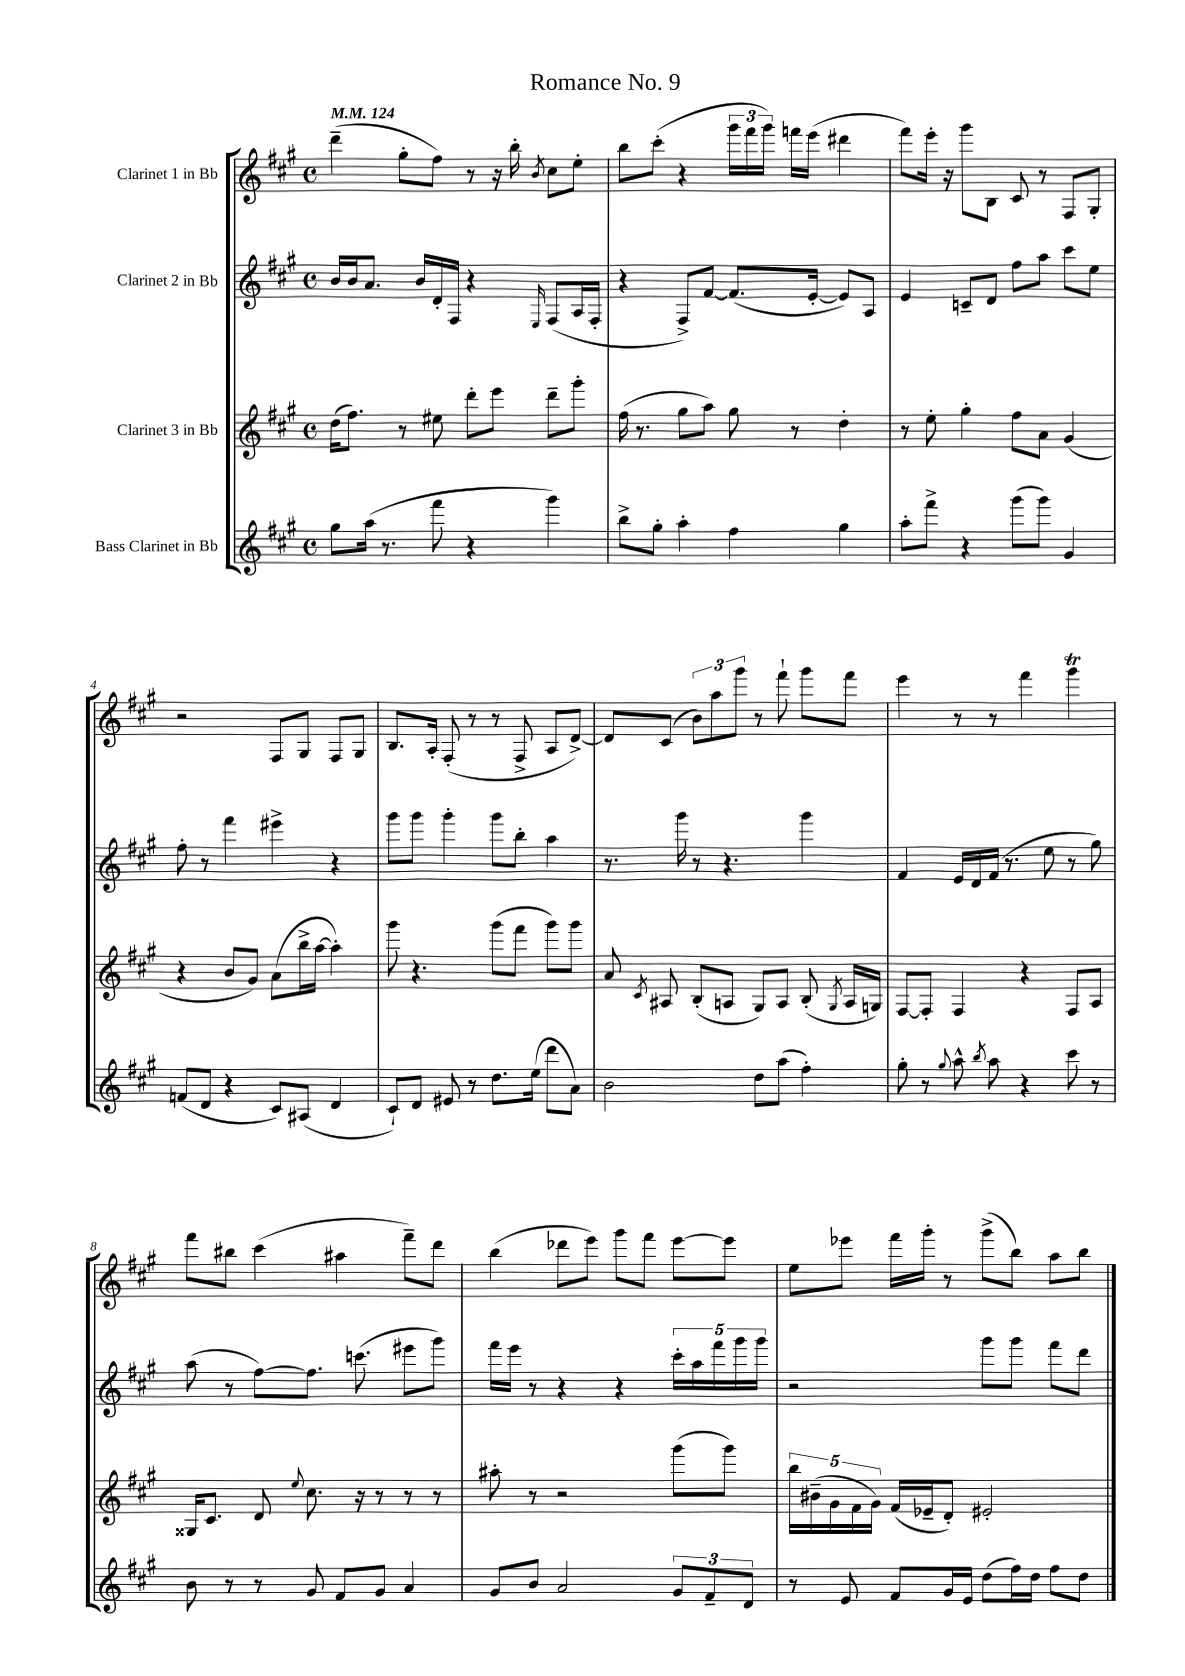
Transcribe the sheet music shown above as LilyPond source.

\header { title = "Romance No. 9" }
<<
\new StaffGroup <<
\new Staff = "s0" \with { instrumentName = "Clarinet 1 in Bb" } {
    \clef treble \key a \major \defaultTimeSignature \time 4/4 \tempo 4 = 124
    \autoBeamOff d'''4--( gis''8[-. fis''8]) r8 r16 b''16-. \acciaccatura { b'8 } cis''8[ e''8]-. |
    b''8[ cis'''8]-.( r4 \tuplet 3/2 { gis'''16[ fis'''16 gis'''16]) } f'''16[ e'''16]( dis'''4 |
    fis'''8[) e'''16]-. r16 gis'''8[ b8] cis'8 r8 fis8[ gis8]-. |
    r2 fis8[ gis8] fis8[ gis8] |
    b8.[ a16]-. fis8-.( r8 r8 fis8-> a8[ d'8]~->) |
    d'8[ cis'8]( \tuplet 3/2 { b'8[) a''8 gis'''8] } r8 fis'''8-! gis'''8[ fis'''8] |
    e'''4 r8 r8 fis'''4 gis'''4\trill |
    fis'''8[ bis''8] cis'''4( ais''4 fis'''8[--) d'''8] |
    b''4( des'''8[ e'''8]) gis'''8[ fis'''8] e'''8[~ e'''8] |
    e''8[ ees'''8] fis'''16[ gis'''16]-. r8 gis'''8[->( b''8]) a''8[ b''8] \bar "|." |
}
\new Staff = "s1" \with { instrumentName = "Clarinet 2 in Bb" } {
    \clef treble \key a \major \defaultTimeSignature \time 4/4
    \autoBeamOff b'16[ b'16 a'8.] b'16[ d'16-. fis16] r4 \grace { e16 } fis8[( a16 fis16]-. |
    r4 fis8[->) fis'8]~ fis'8.[( e'16]~-. e'8[) a8] |
    e'4 c'8[-- d'8] fis''8[ a''8] cis'''8[ e''8] |
    fis''8-. r8 fis'''4 eis'''4-> r4 |
    gis'''8[ gis'''8] gis'''4-. gis'''8[ b''8]-. a''4 |
    r8. gis'''16 r8 r4. gis'''4 |
    fis'4 e'16[ d'16 fis'16]( r8. e''8 r8 gis''8) |
    a''8( r8 fis''8[~) fis''8.] c'''8.( eis'''8[ gis'''8]) |
    fis'''16[ e'''16] r8 r4 r4 \tuplet 5/4 { cis'''16[-. a''16 fis'''16 gis'''16 gis'''16] } |
    r2 gis'''8[ gis'''8] fis'''8[ d'''8] \bar "|." |
}
\new Staff = "s2" \with { instrumentName = "Clarinet 3 in Bb" } {
    \clef treble \key a \major \defaultTimeSignature \time 4/4
    \autoBeamOff d''16[( fis''8.]) r8 eis''8 d'''8[-. e'''8] d'''8[-- gis'''8]-. |
    fis''16( r8. gis''8[ a''8]) gis''8 r8 d''4-. |
    r8 e''8-. gis''4-. fis''8[ a'8] gis'4( |
    r4 b'8[ gis'8]) a'8[( b''16-> a''16]~ a''4-.) |
    gis'''8 r4. gis'''8[( fis'''8] gis'''8[) gis'''8] |
    a'8 \acciaccatura { cis'8 } ais8 b8[-.( a8] gis8[) a8] b8-.( \acciaccatura { gis8 } a16[ g16]) |
    fis8[~ fis8]-. fis4 r4 fis8[ a8] |
    gisis16[ cis'8.] d'8 \appoggiatura { e''8 } cis''8. r16 r8 r8 r8 |
    ais''8-. r8 r2 gis'''8[( gis'''8]) |
    \tuplet 5/4 { b''16[ bis'16--( gis'16 fis'16 gis'16]) } fis'16[( ees'16-- d'8]-.) eis'2-. \bar "|." |
}
\new Staff = "s3" \with { instrumentName = "Bass Clarinet in Bb" } {
    \clef treble \key a \major \defaultTimeSignature \time 4/4
    \autoBeamOff gis''8[ a''16]( r8. fis'''8 r4 gis'''4) |
    b''8[-> gis''8]-. a''4-. fis''4 gis''4 |
    a''8[-. fis'''8]-> r4 gis'''8[( gis'''8]) gis'4 |
    f'8[( d'8] r4 cis'8[) ais8]( d'4 |
    cis'8[-!) d'8] eis'8 r8 d''8.[ e''16]( d'''8[ a'8]) |
    b'2 d''8[ a''8]( fis''4-.) |
    gis''8-. r8 \appoggiatura { gis''8 } a''8-^ \acciaccatura { b''8 } a''8 r4 cis'''8 r8 |
    b'8 r8 r8 gis'8 fis'8[ gis'8] a'4 |
    gis'8[ b'8] a'2 \tuplet 3/2 { gis'8[ fis'8-- d'8] } |
    r8 e'8 fis'8[ gis'16 e'16] d''8[( fis''16) d''16] fis''8[ d''8] \bar "|." |
}
>>
>>
